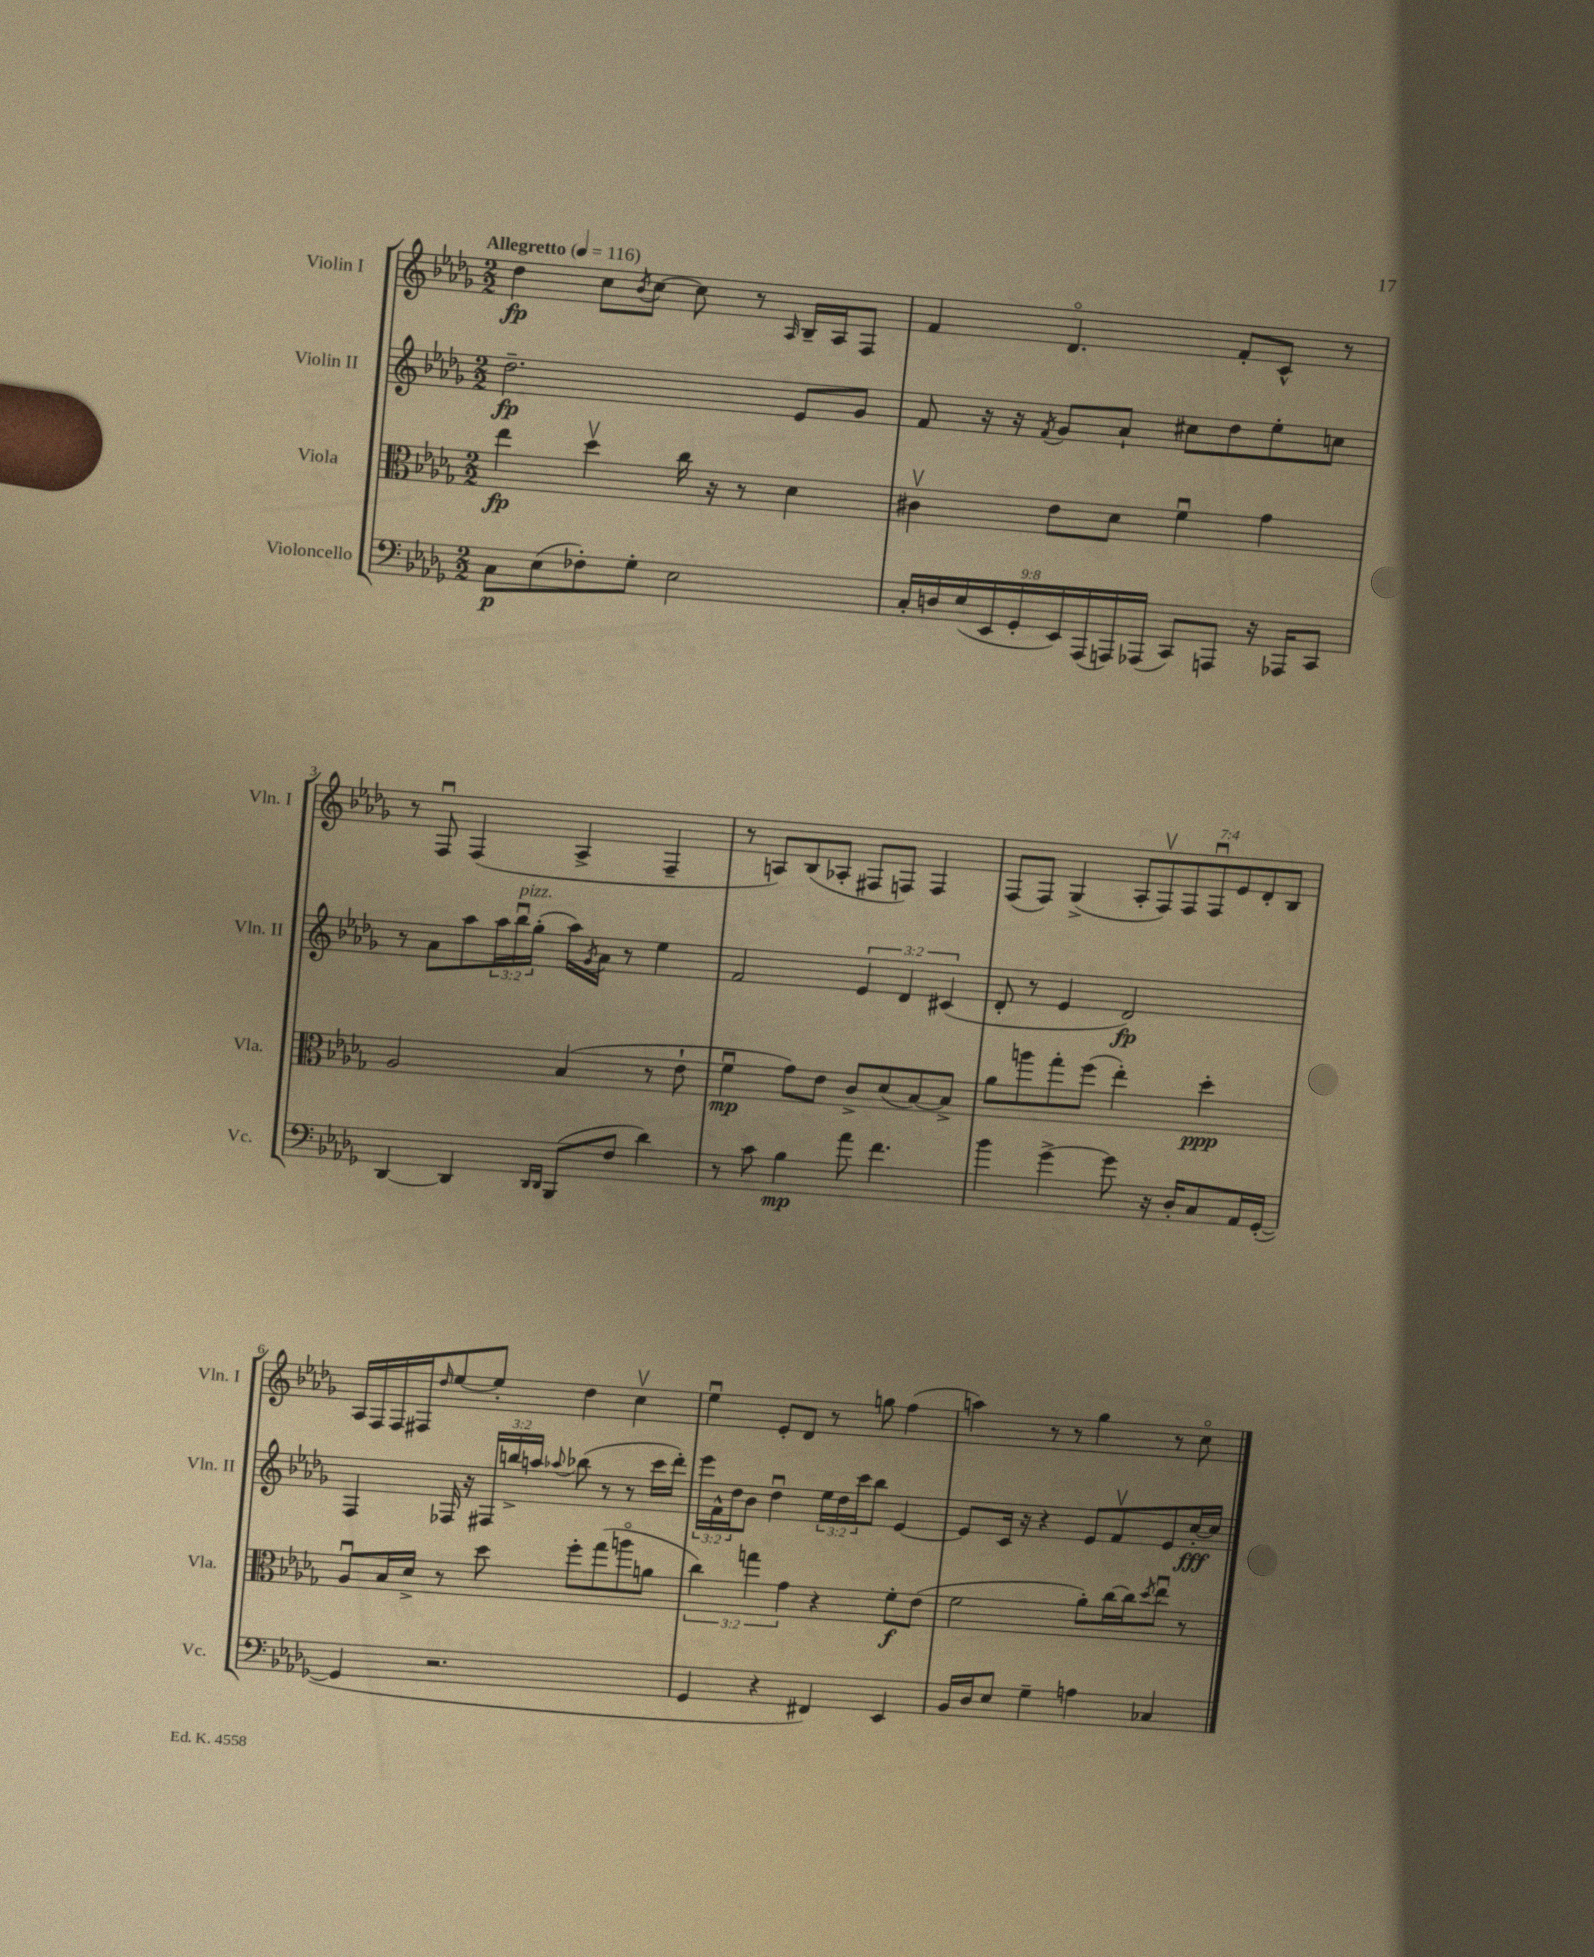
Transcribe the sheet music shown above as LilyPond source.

<<
\new StaffGroup <<
\new Staff = "s0" \with { instrumentName = "Violin I" shortInstrumentName = "Vln. I" } {
    \clef treble \key des \major \numericTimeSignature \time 2/2 \override Staff.TupletNumber.text = #tuplet-number::calc-fraction-text \tempo "Allegretto" 4 = 116
    des''4\fp c''8 \acciaccatura { bes'8 } c''8~ c''8 r8 \grace { aes16 } bes16-- aes16 f8 |
    f'4 des'4.\flageolet f'8-. c'8-^ r8 |
    r8 f8\downbow f4( aes4-> f4-- |
    r8 a8) bes8( aes8-. fis8 f8) f4 |
    f8( f8) ges4->( \tuplet 7/4 { aes8-. f8\upbow) f8 f8\downbow ees'8 des'8-. bes8 } |
    aes16 f16 f16 fis16 \grace { des''16 } ees''8~ ees''8-. des''4 c''4\upbow |
    ees''4\downbow ees'8-. des'8 r8 g''8 f''4( |
    a''4) r8 r8 ges''4 r8 c''8\flageolet \bar "|." |
}
\new Staff = "s1" \with { instrumentName = "Violin II" shortInstrumentName = "Vln. II" } {
    \clef treble \key des \major \numericTimeSignature \time 2/2 \override Staff.TupletNumber.text = #tuplet-number::calc-fraction-text
    des''2.--\fp ees'8 ges'8 |
    f'8 r16 r16 \acciaccatura { f'8 } ges'8 aes'8-! cis''8 des''8 ees''8-. c''8 |
    r8 aes'8 aes''8 \tuplet 3/2 { aes''16 bes''16\downbow^\markup { \italic "pizz." } ges''16-.( } aes''16) \acciaccatura { ges'8 } aes'16 r8 ees''4 |
    f'2 \tuplet 3/2 { ees'4 des'4 cis'4( } |
    des'8-. r8 ees'4 des'2\fp) |
    f4 fes16 r16 \tuplet 3/2 { fis16 b''16-> a''16 } \appoggiatura { aes''8 } bes''8( r8 r8 c'''16 des'''16-.) |
    \tuplet 3/2 { ees'''16 f'16-^ des''16 } bes'8 des''4\downbow \tuplet 3/2 { ees''16 des''16 c'''16 } bes''8 ees'4~ |
    ees'8 c'16 r16 r4 ees'8 f'8\upbow ees'8 c''16~-.\fff c''16 \bar "|." |
}
\new Staff = "s2" \with { instrumentName = "Viola" shortInstrumentName = "Vla." } {
    \clef alto \key des \major \numericTimeSignature \time 2/2 \override Staff.TupletNumber.text = #tuplet-number::calc-fraction-text
    ees''4\fp des''4\upbow c''16 r16 r8 des'4 |
    cis'4\upbow ees'8 des'8 f'4\downbow ges'4 |
    aes2 bes4( r8 ees'8-! |
    f'4\downbow\mp ges'8) ees'8 c'8-> des'8( bes8~) bes8-> |
    aes'8 a''8 ges''8-. f''8( ees''4-.) des''4-.\ppp |
    aes8\downbow bes16 des'16-> r8 des''8 f''8-. ges''8( a''8\flageolet a'8 |
    \tuplet 3/2 { c''4) g''4 ges'4 } r4 f'8-.\f ees'8( |
    f'2 aes'8-.) c''16~ c''16 \acciaccatura { des''8 } ees''8\downbow r8 \bar "|." |
}
\new Staff = "s3" \with { instrumentName = "Violoncello" shortInstrumentName = "Vc." } {
    \clef bass \key des \major \numericTimeSignature \time 2/2 \override Staff.TupletNumber.text = #tuplet-number::calc-fraction-text
    c8\p ees8( fes8-.) ges8-. ees2 |
    \tuplet 9/8 { c16-. d16 ees16( ees,16 ges,16-. ees,16) aes,,16( a,,16) aes,,16( } c,8) a,,8 r16 aes,,16 c,8 |
    des,4~ des,4 \grace { des,16 des,16 } bes,,8( f8 des'4) |
    r8 c'8 bes4\mp aes'8 f'4. |
    bes'4 ges'4~-> ges'8 r16 des16-. c8 aes,16 ges,16~-.( |
    ges,4 r2. |
    ges,4 r4 fis,4) ees,4 |
    bes,16 des16 ees8 ges4-- a4 ces4 \bar "|." |
}
>>
>>
